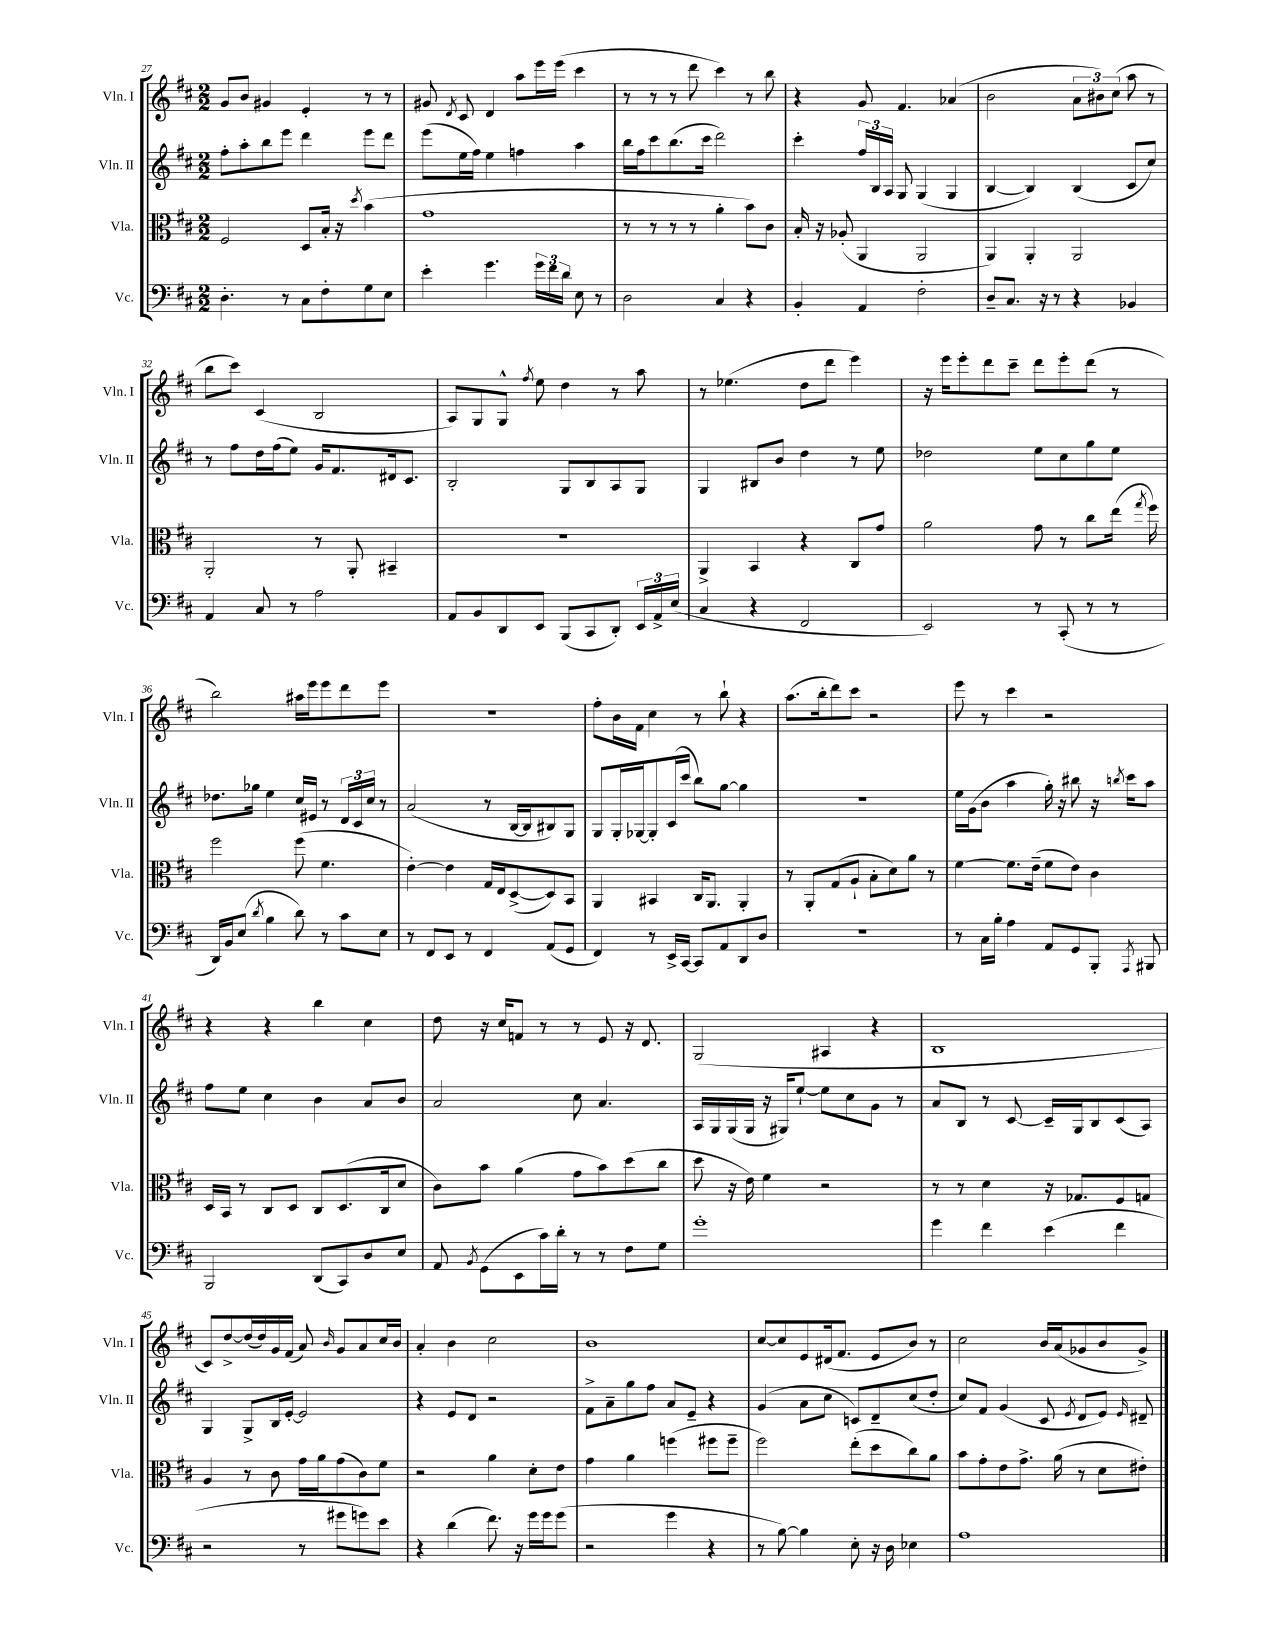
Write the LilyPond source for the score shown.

<<
\new StaffGroup <<
\new Staff = "s0" \with { instrumentName = "Vln. I" shortInstrumentName = "Vln. I" } {
    \clef treble \key d \major \numericTimeSignature \time 2/2
    \autoBeamOff g'8[ b'8] gis'4 e'4-. r8 r8 |
    gis'8 \acciaccatura { d'8 } cis'8 d'4 a''8[ e'''16 e'''16]( cis'''4 |
    r8 r8 r8 d'''8 cis'''4) r8 b''8 |
    r4 g'8 fis'4. aes'4( |
    b'2 \tuplet 3/2 { a'8[ bis'8) cis''8]( } a''8 r8 |
    b''8[ cis'''8]) cis'4( b2 |
    a8[) g8 g8]-^ \acciaccatura { fis''8 } e''8 d''4 r8 a''8 |
    r8 ees''4.( d''8[ d'''8] e'''4) |
    r16 e'''16[ e'''8-. d'''8 cis'''8]-- d'''8[ e'''8-. d'''8]( r8 |
    b''2) ais''16[ e'''16 e'''8 d'''8 e'''8] |
    r1 |
    fis''8[-. b'16 fis'16] cis''4 r8 b''8-! r4 |
    a''8.[( b''16-. d'''8) cis'''8] r2 |
    e'''8 r8 cis'''4 r2 |
    r4 r4 b''4 cis''4 |
    d''8 r16 cis''16[ f'8] r8 r8 e'8 r16 d'8. |
    g2( ais4 r4 |
    b1 |
    cis'8[) d''8~-> d''16( d''16) g'16 fis'16]( a'8) \grace { b'16 } g'8[ a'8 cis''16 b'16] |
    a'4-. b'4 cis''2 |
    b'1 |
    cis''8[~ cis''8 e'8 dis'16( fis'8.] e'8[ b'8]) r8 |
    cis''2 b'16[ a'16( ges'8 b'8 ges'8]->) \bar "|." |
}
\new Staff = "s1" \with { instrumentName = "Vln. II" shortInstrumentName = "Vln. II" } {
    \clef treble \key d \major \numericTimeSignature \time 2/2
    \autoBeamOff fis''8[-. a''8-. b''8 e'''8] d'''4 e'''8[ d'''8] |
    e'''8[( e''16 fis''16]) e''4 f''4 a''4 |
    b''16[ fis''16 cis'''8 b''8.( cis'''16] d'''2) |
    cis'''4-. \tuplet 3/2 { fis''16[ b16 a16] } g8 g4( g4 |
    b4~ b4) b4( cis'8[ cis''8]) |
    r8 fis''8[ d''16 fis''16( e''8]) g'16[ fis'8. dis'16 cis'8.] |
    b2-. g8[ b8 a8 g8] |
    g4 bis8[ b'8] d''4 r8 e''8 |
    des''2 e''8[ cis''8 g''8 e''8] |
    des''8.[ ges''16] e''4 cis''16[ eis'16] r8 \tuplet 3/2 { d'16[ cis'16 cis''16] } r8 |
    a'2( r8 b16[~ b16 bis8) g8] |
    g8[ g16-. ges16~ ges8-. cis'16( cis'''16] b''8[) g''8]~ g''4 |
    R1 |
    e''16[ g'16( b'8] a''4 g''16-.) r16 bis''8 r16 \acciaccatura { b''8 } cis'''16[ a''8] |
    fis''8[ e''8] cis''4 b'4 a'8[ b'8] |
    a'2 cis''8 a'4. |
    a16[ g16 g16( g16] r16 gis16[) e''8]~-! e''8[ cis''8 g'8] r8 |
    a'8[ b8] r8 cis'8~ cis'16[-- g16 b8 cis'8( a8]) |
    g4 g8[-> b16 e'16]~-. e'2 |
    r4 e'8[ d'8] r2 |
    fis'8[-> a'8-- g''8 fis''8] a'8[ e'8]-- r4 |
    g'4( a'8[ cis''8] c'8[) d'8-- cis''8( d''8]-. |
    cis''8[) fis'8] g'4( cis'8 \acciaccatura { e'8 } d'8[ e'8]) \grace { e'16 } dis'8-- \bar "|." |
}
\new Staff = "s2" \with { instrumentName = "Vla." shortInstrumentName = "Vla." } {
    \clef alto \key d \major \numericTimeSignature \time 2/2
    \autoBeamOff fis2 d8[ b16]-. r16 \acciaccatura { d''8 } b'4( |
    g'1 |
    r8 r8 r8 r8 a'4-. b'8[) cis'8] |
    b16-. r16 aes8-.( a,4 a,2 |
    a,4) a,4-. a,2 |
    a,2-. r8 a,8-. bis,4-- |
    R1 |
    a,4-> b,4 r4 cis8[ g'8] |
    a'2 g'8 r8 cis''8[ e''16]( \acciaccatura { g''8 } fis''16) |
    fis''2 fis''8( fis'4. |
    e'4~-.) e'4 g16[ e16 d8~->( d8) b,8] |
    a,4 bis,4 cis16[ a,8.] a,4-. |
    r8 a,8[-. g8( a8]-! b8[-. d'8) a'8] r8 |
    fis'4~ fis'8.[ e'16]--( fis'8[ e'8]) cis'4 |
    d16[ b,16] r8 cis8[ d8] cis8[ d8.( cis16 d'8] |
    cis'8[) b'8] a'4( g'8[ b'8) d''8( cis''8] |
    d''8 r16 e'16) fis'4 r2 |
    r8 r8 d'4 r16 ges8.[ fis8 g8] |
    a4 r8 cis'8 g'16[ a'16 g'8( cis'8) fis'8] |
    r2 a'4 d'8[-. e'8] |
    g'4 a'4 f''4( fis''8[ fis''8]-- |
    fis''2) e''8[-.( d''8 cis''8) a'8] |
    b'8[ g'8-. e'8 g'8.]-> a'16( r8 d'8[ eis'8]-.) \bar "|." |
}
\new Staff = "s3" \with { instrumentName = "Vc." shortInstrumentName = "Vc." } {
    \clef bass \key d \major \numericTimeSignature \time 2/2
    \autoBeamOff d4.-. r8 cis8[ fis8-. g8 e8] |
    e'4-. g'4. \tuplet 3/2 { g'16[ fis'16 d'16] } e8 r8 |
    d2 cis4 r4 |
    b,4-. a,4 fis2-. |
    d8[-- cis8.] r16 r8 r4 bes,4 |
    a,4 cis8 r8 a2 |
    a,8[ b,8 d,8 e,8] b,,8[( cis,8 d,8]-.) \tuplet 3/2 { e,16[ a,16-> e16]( } |
    cis4 r4 fis,2 |
    e,2) r8 cis,8-.( r8 r8 |
    d,16[) b,16 e8]( \acciaccatura { d'8 } b4 d'8) r8 cis'8[ e8] |
    r8 fis,8[ e,8] r8 fis,4 a,8[( g,8] |
    fis,4) r8 e,16[-> cis,16]~ cis,8[ a,8 d,8 d8] |
    r1 |
    r8 cis16[ b16]-. a4 a,8[ g,8 b,,8]-. \acciaccatura { a,,8 } bis,,8 |
    b,,2 d,8[( cis,8) d8 e8] |
    a,8 \acciaccatura { b,8 } g,8[( e,8 cis'16) d'16]-. r8 r8 fis8[ g8] |
    g'1-. |
    g'4 fis'4 e'4( fis'4 |
    r2 r8 gis'8[ g'8) e'8] |
    r4 d'4( fis'8.) r16 g'16[ g'16 g'8]( |
    r2 g'4 r4 |
    r8 b8~) b4 e8-. r16 d16 ees4 |
    a1 \bar "|." |
}
>>
>>
\layout { \context { \Score currentBarNumber = #27 } }
